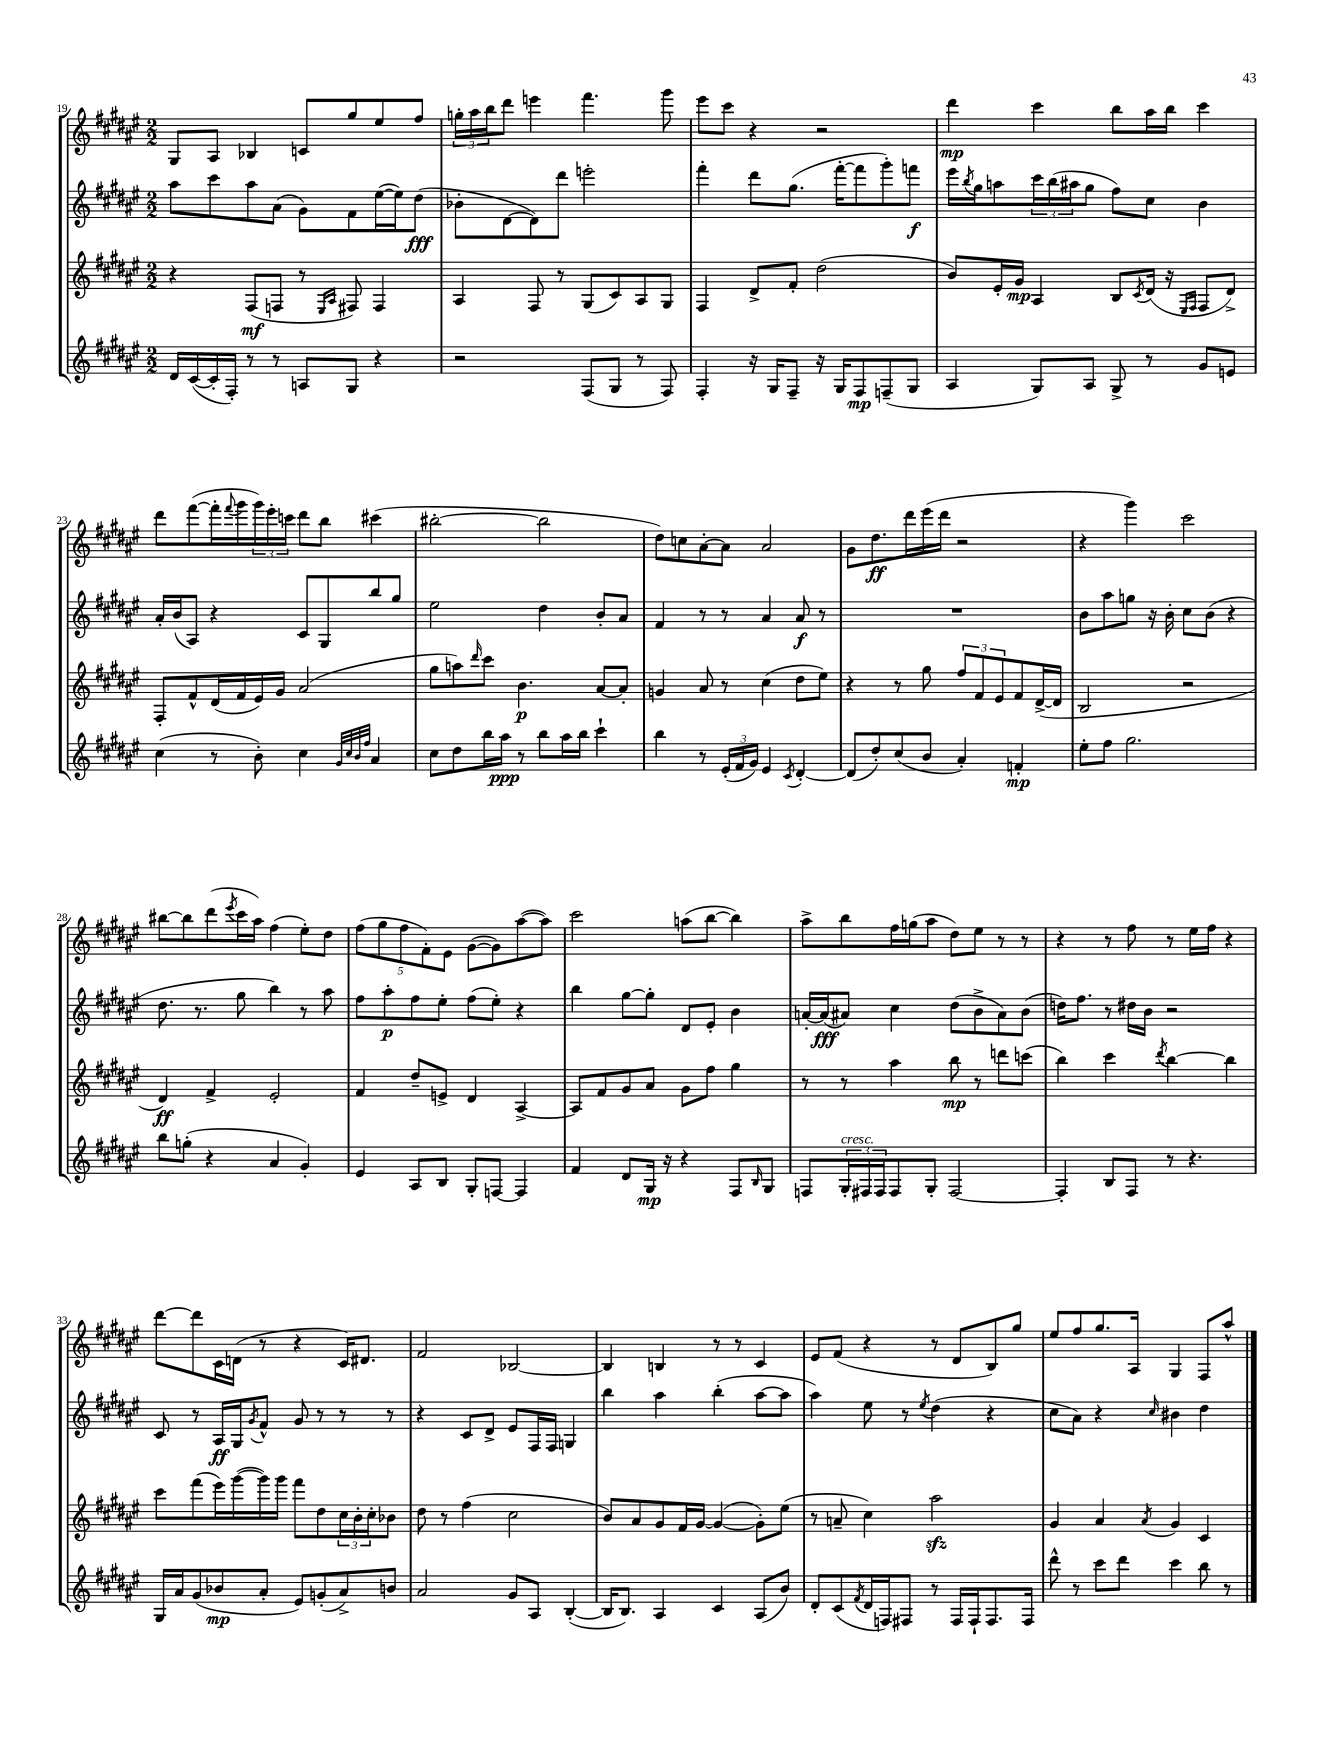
<<
\new StaffGroup <<
\new Staff = "s0" {
    \clef treble \key fis \major \numericTimeSignature \time 2/2
    gis8 ais8 bes4 c'8 gis''8 eis''8 fis''8 |
    \tuplet 3/2 { g''16-. ais''16 b''16 } dis'''8 e'''4 fis'''4. gis'''8 |
    eis'''8 cis'''8 r4 r2 |
    dis'''4\mp cis'''4 b''8 ais''16 b''16 cis'''4 |
    dis'''8 fis'''8~( fis'''16-. \appoggiatura { fis'''8 } gis'''16 \tuplet 3/2 { gis'''16) eis'''16-. c'''16 } dis'''8 b''8 cis'''4( |
    bis''2~-. bis''2 |
    dis''8) c''8 ais'8~-. ais'8 ais'2 |
    gis'8 dis''8.\ff dis'''16 eis'''16( dis'''16 r2 |
    r4 gis'''4) cis'''2 |
    bis''8~ bis''8 dis'''8( \acciaccatura { eis'''8 } cis'''16 ais''16) fis''4( eis''8-.) dis''8 |
    \tuplet 5/4 { fis''8( gis''8 fis''8 fis'8-.) eis'8 } gis'8~( gis'8) ais''8~( ais''8) |
    cis'''2 a''8( b''8~ b''4) |
    ais''8-> b''8 fis''16 g''16( ais''8 dis''8) eis''8 r8 r8 |
    r4 r8 fis''8 r8 eis''16 fis''16 r4 |
    dis'''8~ dis'''8 cis'16 d'16( r8 r4 cis'16) dis'8. |
    fis'2 bes2~ |
    bes4 b4 r8 r8 cis'4 |
    eis'8 fis'8( r4 r8 dis'8 b8) gis''8 |
    eis''8 fis''8 gis''8. ais16 gis4 fis8 ais''8-^ \bar "|." |
}
\new Staff = "s1" {
    \clef treble \key fis \major \numericTimeSignature \time 2/2
    ais''8 cis'''8 ais''8 ais'8( gis'8) fis'8 eis''16~( eis''16) dis''8\fff( |
    bes'8-. dis'8~ dis'8) dis'''8 e'''2-. |
    fis'''4-. dis'''8 gis''8.( fis'''16~-. fis'''8 gis'''8-.) f'''8\f |
    eis'''16 \acciaccatura { b''8 } gis''16 a''8 \tuplet 3/2 { cis'''16 b''16( ais''16 } gis''8 fis''8) cis''8 b'4 |
    ais'16-. b'16( ais8) r4 cis'8 gis8 b''8 gis''8 |
    eis''2 dis''4 b'8-. ais'8 |
    fis'4 r8 r8 ais'4 ais'8\f r8 |
    R1 |
    b'8 ais''8 g''8 r16 b'16-. cis''8 b'8( r4 |
    dis''8. r8. gis''8 b''4) r8 ais''8 |
    fis''8 ais''8-.\p fis''8 eis''8-. fis''8( eis''8-.) r4 |
    b''4 gis''8~ gis''8-. dis'8 eis'8-. b'4 |
    a'16~-. a'16\fff( ais'8) cis''4 dis''8( b'8-> ais'8) b'8( |
    d''16) fis''8. r8 dis''16 b'16 r2 |
    cis'8 r8 ais16\ff gis16 \acciaccatura { gis'8 } fis'8-^ gis'8 r8 r8 r8 |
    r4 cis'8 dis'8-> eis'8 fis16 fis16 g4 |
    b''4 ais''4 b''4-.( ais''8~ ais''8 |
    ais''4) eis''8 r8 \acciaccatura { eis''8 } dis''4( r4 |
    cis''8 ais'8) r4 \grace { cis''16 } bis'4 dis''4 \bar "|." |
}
\new Staff = "s2" {
    \clef treble \key fis \major \numericTimeSignature \time 2/2
    r4 fis8\mf( f8 r8 \grace { eis16 ais16 } fis8) fis4 |
    ais4 fis8 r8 gis8( cis'8) ais8 gis8 |
    fis4 dis'8-> fis'8-. dis''2( |
    b'8) eis'16-. gis'16\mp ais4 b8 \acciaccatura { cis'8 } dis'16( r16 \grace { eis16 fis16 } fis8 dis'8->) |
    fis8-. fis'8-^ dis'16( fis'16 eis'16) gis'16 ais'2( |
    gis''8 a''8) \grace { dis'''16 } cis'''8 b'4.\p ais'8~ ais'8-. |
    g'4 ais'8 r8 cis''4( dis''8 eis''8) |
    r4 r8 gis''8 \tuplet 3/2 { fis''8 fis'8 eis'8 } fis'8 dis'16~->( dis'16 |
    b2 r2 |
    dis'4\ff) fis'4-> eis'2-. |
    fis'4 dis''8-- e'8-> dis'4 ais4~-> |
    ais8 fis'8 gis'8 ais'8 gis'8 fis''8 gis''4 |
    r8 r8 ais''4 b''8\mp r8 d'''8 c'''8( |
    b''4) cis'''4 \acciaccatura { dis'''8 } b''4~ b''4 |
    cis'''8 fis'''8( eis'''16) gis'''16~( gis'''16) gis'''16 fis'''8 dis''8 \tuplet 3/2 { cis''16 b'16-. cis''16-. } bes'8 |
    dis''8 r8 fis''4( cis''2 |
    b'8) ais'8 gis'8 fis'16 gis'16~ gis'4~( gis'8-.) eis''8( |
    r8 a'8-- cis''4) ais''2\sfz |
    gis'4 ais'4 \acciaccatura { ais'8 } gis'4 cis'4 \bar "|." |
}
\new Staff = "s3" {
    \clef treble \key fis \major \numericTimeSignature \time 2/2
    dis'16 cis'16~( cis'16-. fis16-.) r8 r8 a8 gis8 r4 |
    r2 fis8( gis8 r8 fis8) |
    fis4-. r16 gis16 fis8-- r16 gis16 fis8\mp f8--( gis8 |
    ais4 gis8) ais8 gis8-> r8 gis'8 e'8 |
    cis''4( r8 b'8-.) cis''4 \grace { gis'32 cis''32 b'32 fis''32 } ais'4 |
    cis''8 dis''8 b''16 ais''16\ppp r8 b''8 ais''16 b''16 cis'''4-! |
    b''4 r8 \tuplet 3/2 { eis'16-.( fis'16 gis'16) } eis'4 \acciaccatura { cis'8 } dis'4~-. |
    dis'8( dis''8-.) cis''8( b'8 ais'4-.) f'4-.\mp |
    eis''8-. fis''8 gis''2. |
    b''8 g''8-.( r4 ais'4 gis'4-.) |
    eis'4 ais8 b8 gis8-. f8~ f4 |
    fis'4 dis'8 gis16\mp r16 r4 fis8 \grace { b16 } gis8 |
    f8 \tuplet 3/2 { gis16-.^\markup { \italic "cresc." } fis16 fis16 } fis8 gis8-. fis2~ |
    fis4-. b8 fis8 r8 r4. |
    gis16 ais'16 gis'8( bes'8\mp ais'8-. eis'8) g'8-.( ais'8->) b'8 |
    ais'2 gis'8 ais8 b4~-.( |
    b16 b8.) ais4 cis'4 ais8( b'8) |
    dis'8-. cis'8( \acciaccatura { fis'8 } dis'16 f16) fis8 r8 fis16 fis16-! fis8. fis16 |
    dis'''8-^ r8 cis'''8 dis'''8 cis'''4 b''8 r8 \bar "|." |
}
>>
>>
\layout { \context { \Score currentBarNumber = #19 } }
